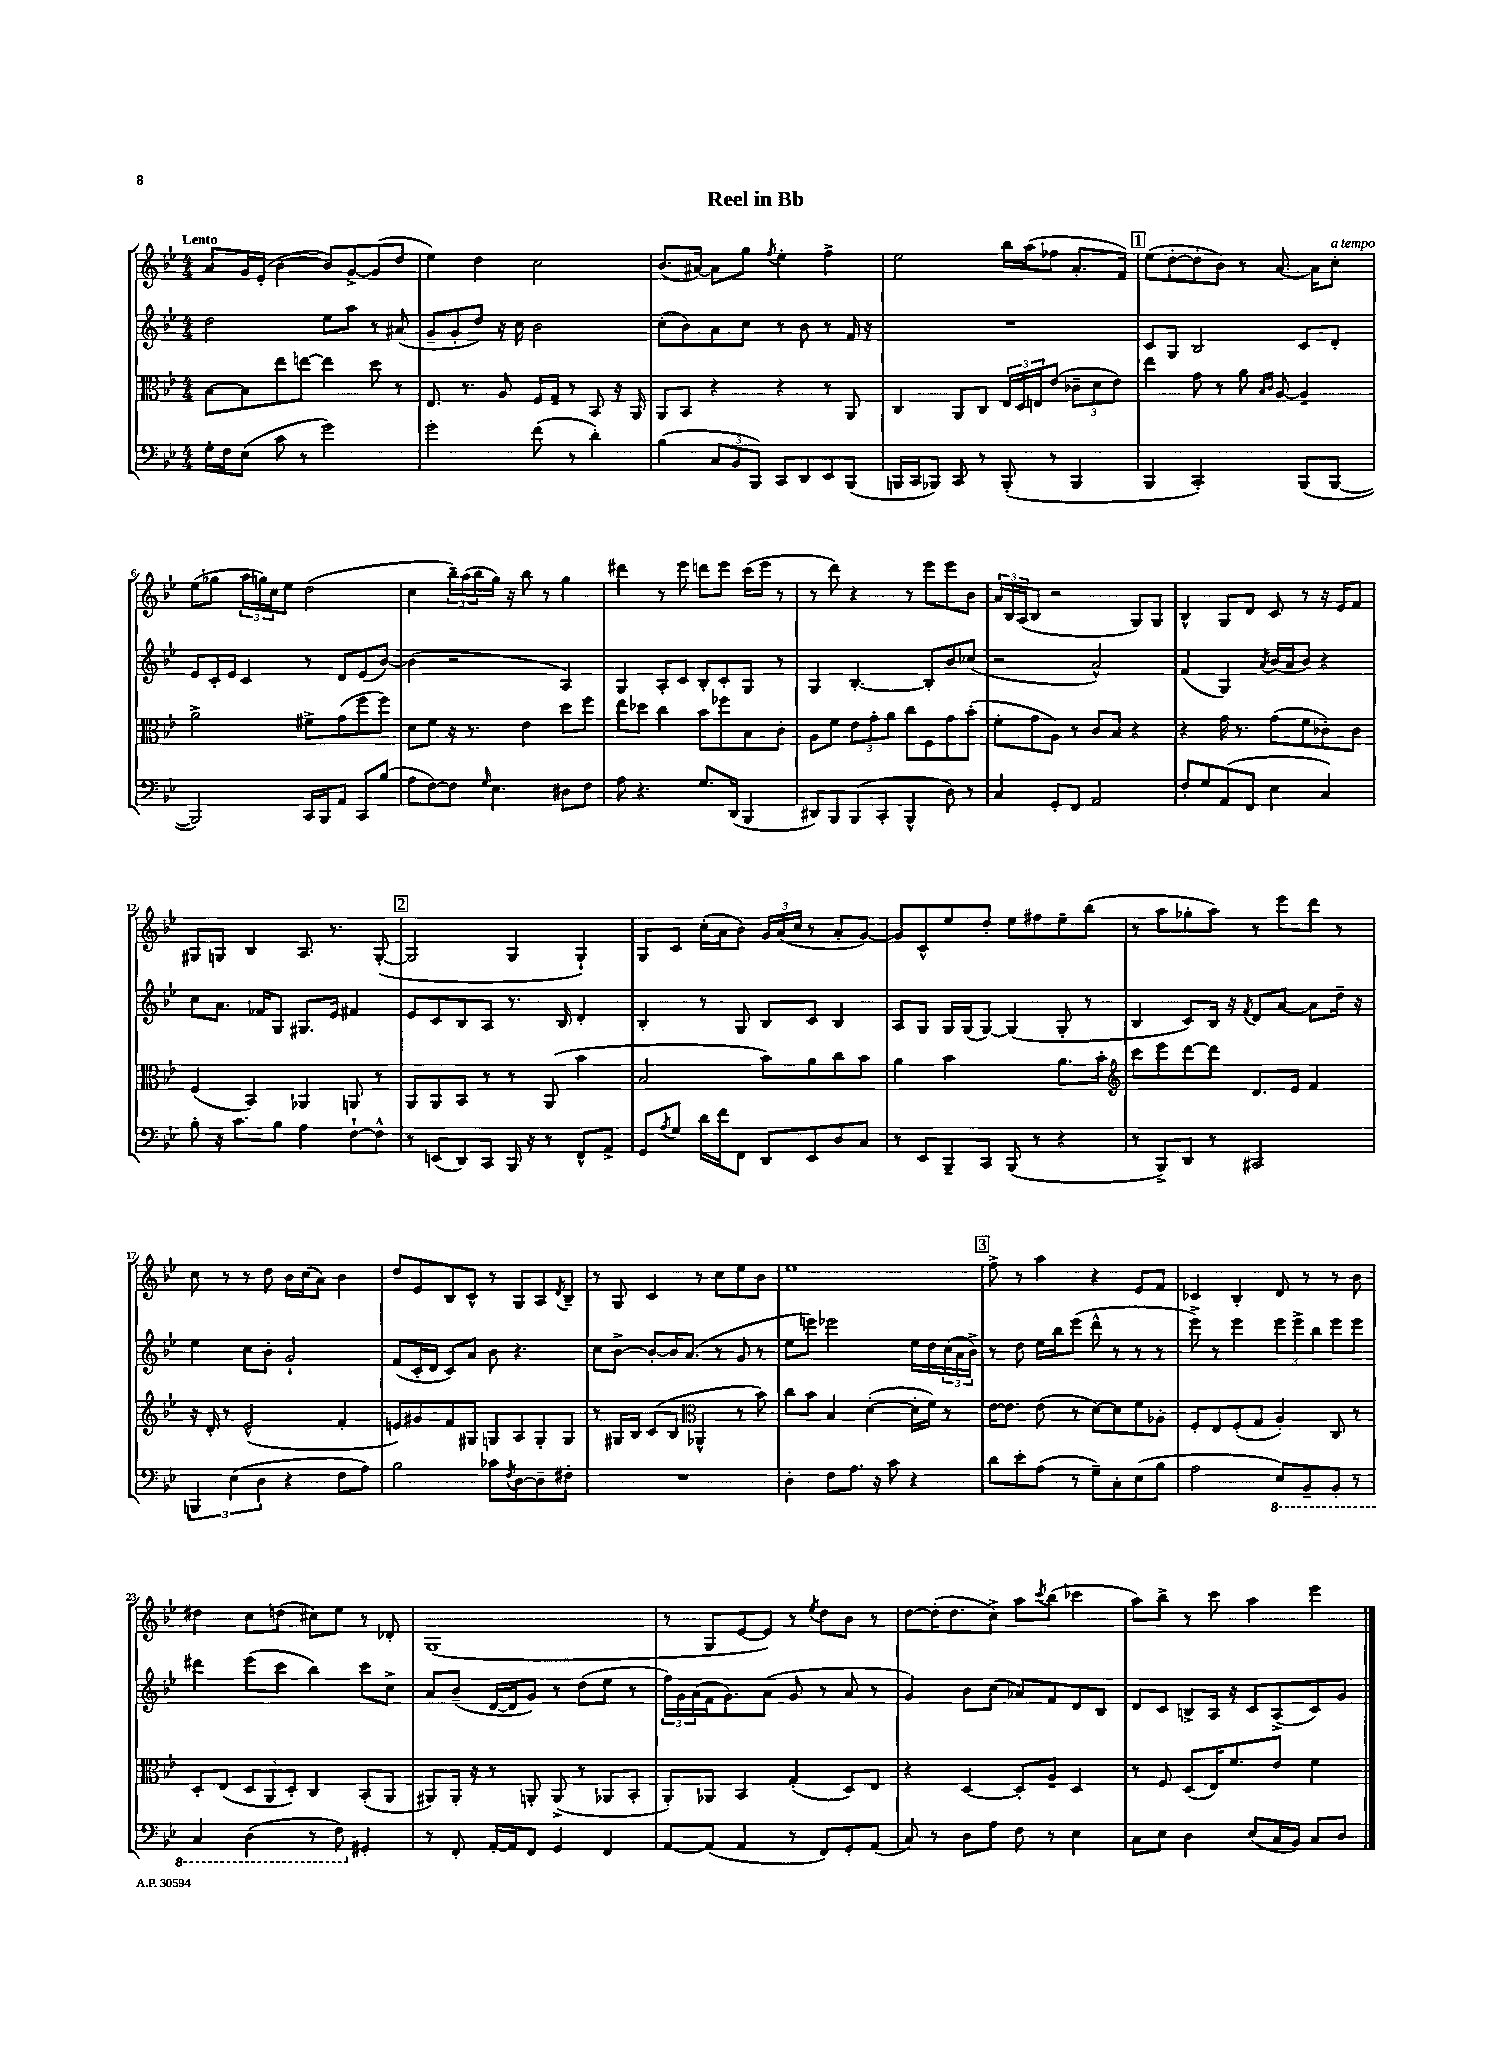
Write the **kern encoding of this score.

**kern	**kern	**kern	**kern
*staff4	*staff3	*staff2	*staff1
*clefF4	*clefC3	*clefG2	*clefG2
*k[b-e-]	*k[b-e-]	*k[b-e-]	*k[b-e-]
*M4/4	*M4/4	*M4/4	*M4/4
16G'	[8B-	2dd	8a
16F	.	.	.
(8E-	8B-]	.	16g
.	.	.	(16e-'
8c	8ee-	.	[4b-
8r	[8ee	.	.
2g)	4ee]	8ee-	8b-])
.	.	8aa	[8g^
.	8dd	8r	(8g]
.	8r	(8a#	8dd
=	=	=	=
2g'	8.E-	8g~	4ee-)
.	.	8g'	.
.	8.r	.	.
.	.	8dd)	4dd
.	8A	16r	.
.	.	16cc	.
(8f	16F	2b-	2cc
.	16G~	.	.
8r	8r	.	.
4d')	8BB-	.	.
.	16r	.	.
.	16AA	.	.
=	=	=	=
(4B-	8AA	(8cc'	(8.b-
.	8BB-	8b-)	.
.	.	.	[16a#)
12C	4r	8a	8a#]
12BB-	.	.	.
.	.	8cc	8gg
12BBB-)	.	.	.
.	.	.	8qff
8CC	4r	8r	4ee-'
8DD	.	8b-	.
8EE-	8r	8r	4ff^
(8BBB-	8AA	16f	.
.	.	16r	.
=	=	=	=
16BBB	4C	1r	2ee-
16CC	.	.	.
8BBB-)	.	.	.
8CC	8AA	.	.
8r	8C	.	.
(8BBB-'	24E-	.	16bb-
.	24D	.	.
.	.	.	(16aa
.	24E	.	.
8r	(8e-	.	8ff-
4BBB-	12c-~	.	8.a'
.	12d	.	.
.	12e-)	.	.
.	.	.	16f)
=	=	=	=
4BBB-	4ee-	8c	(8ee-
.	.	8G	[8dd'
2CC')	8g	2B-	8dd']
.	8r	.	8b-)
.	8a	.	8r
.	16qqB-	.	.
.	16qqc	.	.
.	[8A	.	[8.a
(8BBB-	4A~]	8c	.
.	.	.	16a]
[8BBB-	.	8d'	8cc'
=	=	=	=
2BBB-])	2a^	8e-	(8ee-
.	.	16c'	8gg-
.	.	16e-	.
.	.	4c	24aa
.	.	.	24gg)
.	.	.	24cc
.	.	.	8ee-
16CC	8f#^	8r	(2dd
16BBB-	.	.	.
8AA	(8g	8d	.
8CC	8ff	(8e-	.
(8B-	8ff)	[8b-)	.
=	=	=	=
8A	8d	(4b-]	4cc
[8F)	8f	.	.
8F]	16r	2r	24bb-~)
.	.	.	(24aa
.	8.r	.	.
.	.	.	24bb-
16qqG	.	.	.
4.E-	.	.	16gg)
.	.	.	16r
.	4e-	.	8bb-
.	.	.	8r
8D#	8dd	4A)	4gg
8F	8ff	.	.
=	=	=	=
8A	8ee-	4G	4ddd#
4.r	8dd-	.	.
.	4cc	8A'	8r
.	.	8c	8eee-
8.G	8b-	8B-'	8ddd
.	8ff-	8c'	8eee-
(16DD	.	.	.
4BBB-	8B-	8G	(16ccc
.	.	.	16eee-
.	8c'	8r	8r
=	=	=	=
8DD#)	8A	4G	8r
8BBB-	8f	.	8ddd)
(8BBB-	12e-	[4.B-'	4r
.	12g'	.	.
8CC'	.	.	.
.	12a	.	.
4BBB-^^	8cc	.	8r
.	8F	8B-']	8eee-
8D)	8g	8b-	8eee-
8r	(8b-'	(8cc-	8b-
=	=	=	=
4C	8f'	2r	24a
.	.	.	24B-
.	.	.	(24A
.	8g	.	8B-
8GG'	8A)	.	2r
8FF	8r	.	.
2AA	8c	2a^^)	.
.	8B-	.	.
.	4r	.	8G)
.	.	.	8G
=	=	=	=
8F'	4r	(4f	4B-^^
8G	.	.	.
(8AA	16g	4G)	8G
.	8.r	.	.
8FF	.	.	8d
.	.	8qa	.
4E-	(8g	(16b-	8c
.	.	16a	.
.	8f	8b-)	8r
4C)	8c-')	4r	16r
.	.	.	16e-
.	8c-	.	8f
=	=	=	=
8B-'	(4F	8cc	8G#
16r	.	8.a	8G
8.c	.	.	.
.	4BB-)	.	4B-
.	.	16f-	.
8B-	.	8G	.
4A	4AA-	8.G#	8.A
.	.	16e-	8.r
[8F`	8AA	4f#	.
8F^^]	8r	.	([8G'
=	=	=	=
8r	8AA	8e-	2G]
(8EE	8AA	8c	.
8DD)	8BB-	8B-	.
8CC	8r	8A	.
16BBB-	8r	8.r	4G
16r	.	.	.
8r	(8AA	.	.
.	.	16B-	.
8FF^^	4b-	4d'	4G`)
8AA^	.	.	.
=	=	=	=
8GG	2B-	4B-'	8G
8qA	.	.	.
8G	.	.	8c
16d	.	8r	(16cc'
16f	.	.	16a
8FF	.	8G	8b-)
8DD	8b-)	8B-	24g
.	.	.	(24a
.	.	.	24cc
8EE-	8a	8c	8r
8D	8cc	4B-	8a'
8C	8b-	.	[8g)
=	=	=	=
8r	4a	8A	8g]
8EE-	.	8G	8c^^
8BBB-~	2b-	16G	8ee-
.	.	(16G	.
8CC	.	[8G)	8dd'
(8BBB-	.	(4G]	8ee-
8r	.	.	8ff#
4r	8.a	8G'	8ee-~
.	.	8r	(8bb-
.	16b-'	.	.
=	=	=	=
*	*clefG2	*	*
8r	8ccc	4B-	8r
8BBB-^)	8eee-	.	8aa
8DD	[8ddd	8c)	8gg-'
8r	8ddd]	16B-	8aa)
.	.	16r	.
.	.	8qf	.
2CC#	8.d	8d	8r
.	.	[8a	8eee-
.	16e-	.	.
.	4f	8a]	8ddd
.	.	16dd~	8r
.	.	16r	.
=	=	=	=
6BBB	16r	4ee-	8cc
.	16d'	.	.
.	8r	.	8r
(6E-	.	.	.
.	(2e-^^	8cc	8r
6D	.	.	.
.	.	8b-'	8dd
4r	.	2g`	16b-
.	.	.	(16cc
.	.	.	8a)
8F	4f'	.	4b-
8A)	.	.	.
=	=	=	=
2B-	8e)	(8f	8dd
.	8g#	16c'	8e-
.	.	16d	.
.	8f	8c)	8B-
.	8G#	8a	8c^^
8c-	8G	8b-	8r
8qF	.	.	.
[8D	8A	4.r	8G
8D~]	8G'	.	8A
.	.	.	8qd
8F#'	8G	.	8B-~
=	=	=	=
1r	8r	8cc	8r
.	16G#	[8b-^	8G
.	16B-	.	.
.	(8c	8b-'_	4c
.	8B-	16b-]	.
.	.	(8.a	.
*	*clefC3	*	*
.	4AA-^^	.	8r
.	.	8r	8cc
.	8r	8g	8ee-
.	8b-)	8r	8b-
=	=	=	=
4D'	8cc	8ee-	1ee-
.	8b-	8eee)	.
8F	4B-	2eee-	.
8.A	.	.	.
.	([4d'	.	.
16r	.	.	.
8c	.	.	.
4r	16d']	16ee-	.
.	16f)	16dd	.
.	8r	(24cc	.
.	.	24a	.
.	.	24b-^)	.
=	=	=	=
8d	[16e-	8r	8ff^
.	8.e-]	.	.
8e-'	.	8dd	8r
(8A	(8e-	16ee-	4aa
.	.	16bb-	.
8r	8r	(8eee-	.
8G~)	[8d)	8ddd^^	4r
8C'	8d]	8r	.
(8E-	8f	8r	8e-
8B-	8A-'	8r	8f
=	=	=	=
2A	8F'	8eee-^)	4c-
.	8E-	8r	.
.	(8F'	4eee-	4B-'
.	8G	.	.
8EE-)	4A')	12eee-	8d
.	.	12eee-^	.
8BBB-~	.	.	8r
.	.	12bb-	.
8BBB-'	8C	8eee-	8r
8r	8r	8eee-	8b-
=	=	=	=
4CC	8D'	4ddd#	4dd#
.	(8E-	.	.
(4DD	12D	(8eee-	8cc
.	12AA	.	.
.	.	8ccc	(8dd
.	12D')	.	.
8r	4C	4bb-)	8cc#)
8FF)	.	.	8ee-
4GG#'	(8BB-'	8ccc	8r
.	8AA	8cc^	8d-'
=	=	=	=
8r	8AA#)	8a	(1G
8FF'	16AA#'	(8b-~	.
.	16r	.	.
[16AA'	8r	[16d	.
16AA]	.	16d]	.
8FF	8AA'	8g)	.
4GG	(8AA^	8r	.
.	8r	(8dd	.
4FF	8AA-	8ee-	.
.	8BB-'	8r	.
=	=	=	=
[8AA	8AA')	24ff)	8r
.	.	24g	.
.	.	(24a	.
(8AA]	8AA-	16f	8G
.	.	8.g)	.
4AA	4BB-	.	[8e-
.	.	(8a	8e-])
8r	(4G'	8g	8r
.	.	.	8qee-
8FF)	.	8r	8dd
8GG'	8D)	8a	8b-
(8AA	8E-	8r	8r
=	=	=	=
8C)	4r	4g)	[8dd
8r	.	.	(16dd']
.	.	.	8.dd
8D	[4D	8b-	.
8A	.	(8cc	8cc^)
8F	8D']	8a-)	8aa
.	.	.	8qccc
8r	8A~	8f	(8bb-
4E-	4D	8d	4ccc-
.	.	8B-	.
=	=	=	=
8C	8r	8d	8aa)
8E-	8F	8c	8bb-^
4D	(8D	8B^	8r
.	16E-)	16A	8ccc
.	8.f	16r	.
(8E-	.	8c	4aa
16C	8e-	(8A^	.
16BB-)	.	.	.
8C	4f	8c)	4eee-
8D	.	8g	.
==	==	==	==
*-	*-	*-	*-
